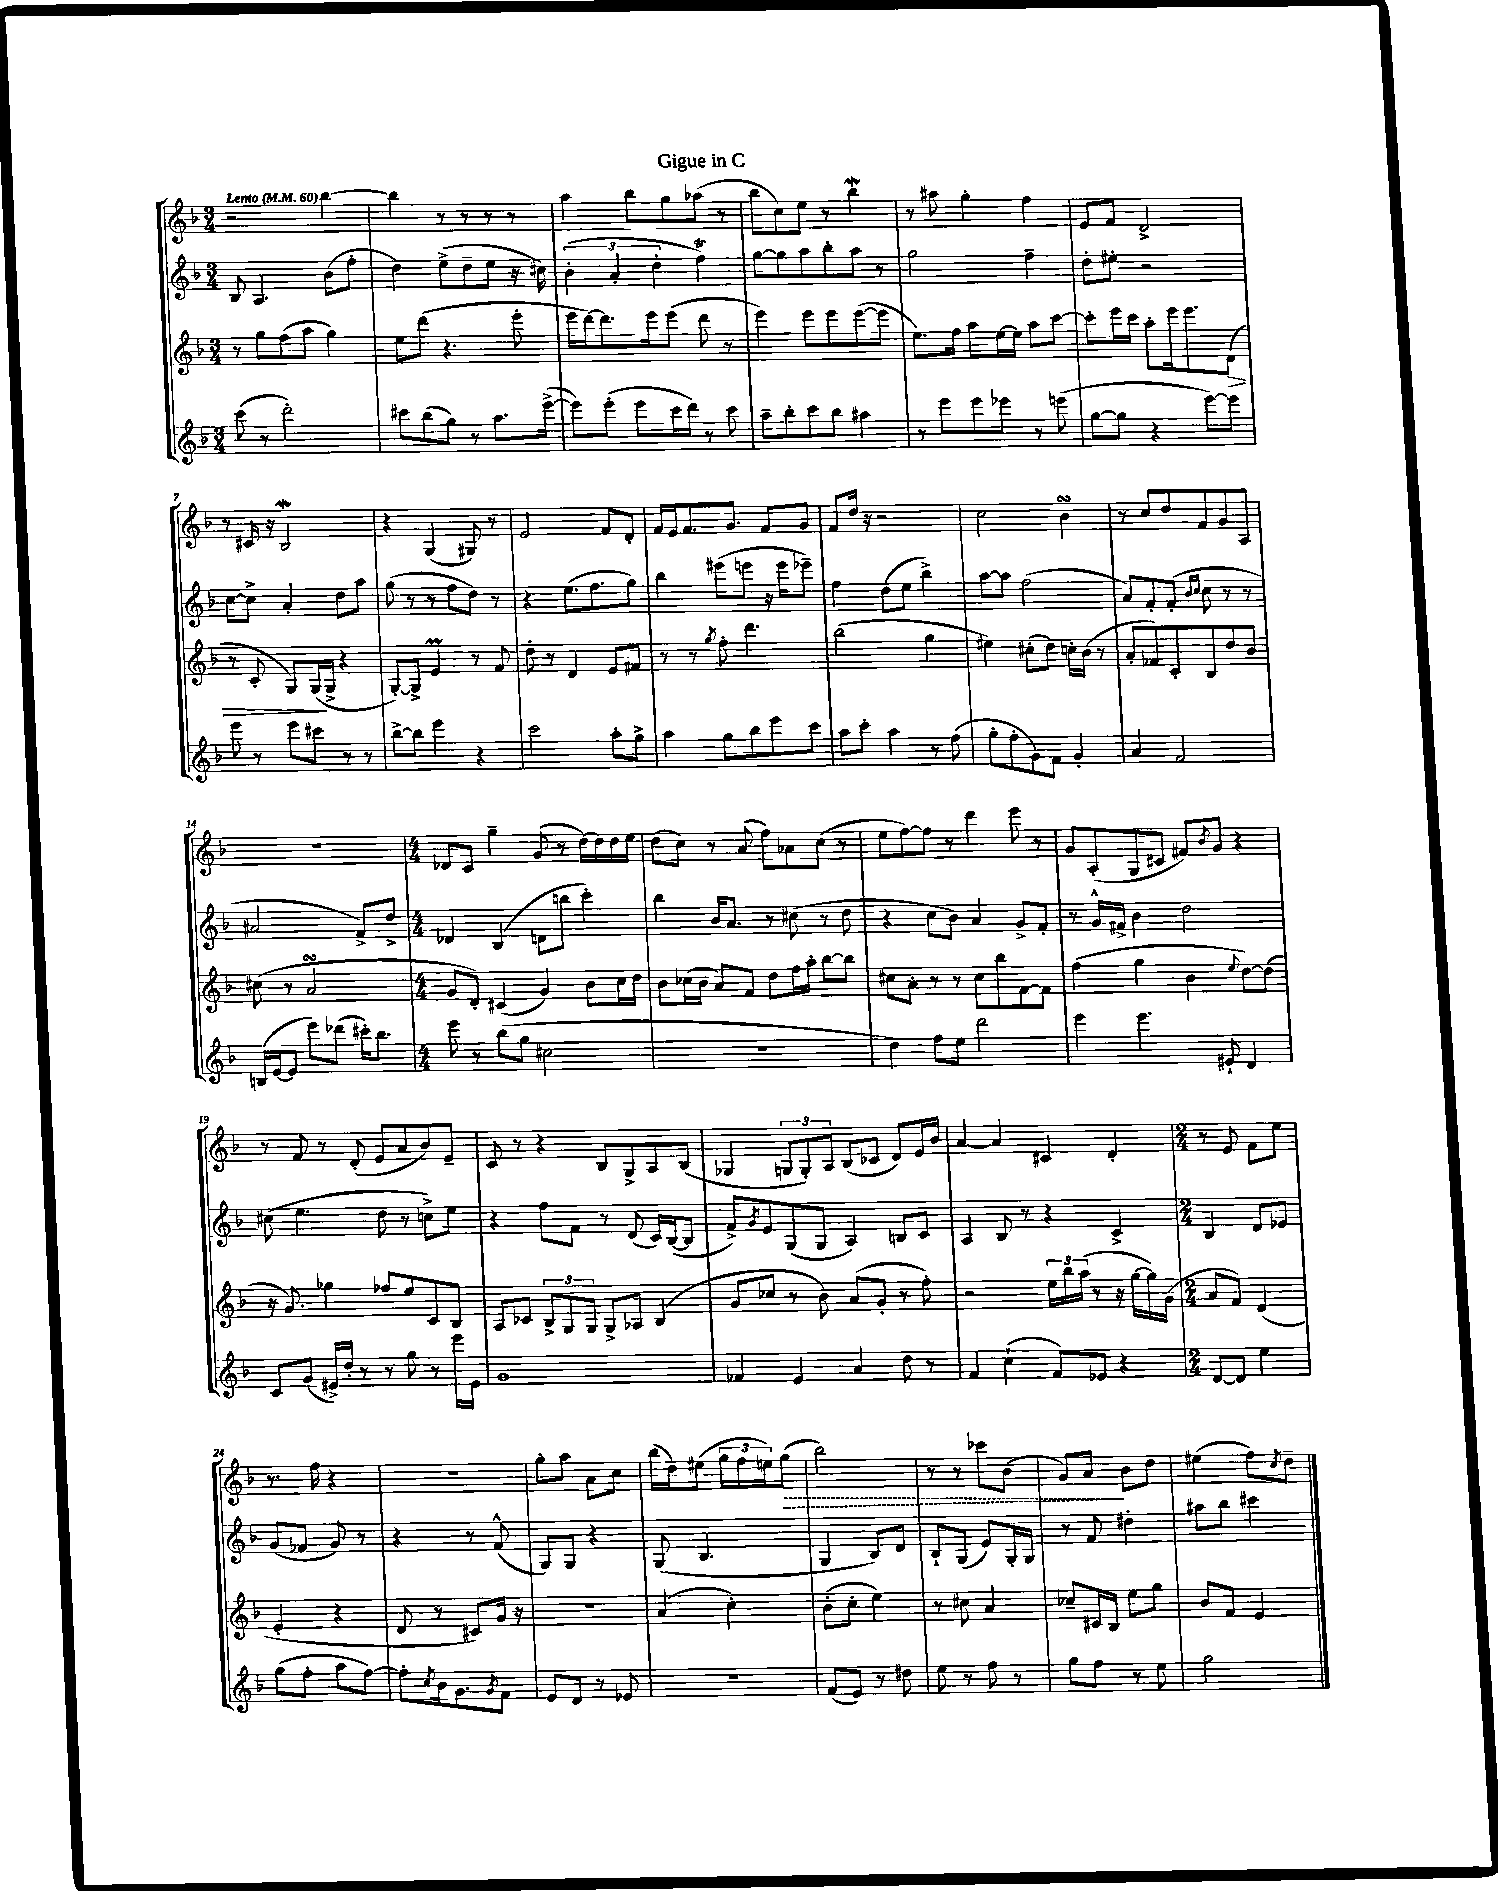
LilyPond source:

\header { title = "Gigue in C" }
<<
\new StaffGroup <<
\new Staff = "s0" {
    \clef treble \key f \major \numericTimeSignature \time 3/4 \tempo "Lento" 4 = 60
    r2 bes''4~ |
    bes''4 r8 r8 r8 r8 |
    a''4 bes''8 g''8 aes''8( r8 |
    bes''8 c''8) e''8 r8 bes''4\mordent |
    r8 ais''8 g''4-. f''4 |
    e'8 f'8 d'2-> |
    r8 cis'16 r16 bes2\mordent |
    r4 g4( gis8) r8 |
    e'2 f'8 d'8-. |
    f'16 e'16 f'8. g'8. f'8 g'8 |
    f'8 d''16 r16 r2 |
    c''2 bes'4\turn |
    r8 c''8 d''8 f'8 g'8 a8 |
    R2. |
    \numericTimeSignature \time 4/4 des'8 c'8 g''4-- g'8( r8 d''16~) d''16 d''16 e''16 |
    d''8( c''8) r8 a'8( f''8) aes'8 c''8( r8 |
    e''8 f''8~) f''8 r8 d'''4 e'''8 r8 |
    g'8 a8-.( g8 cis'8 fis'8) \acciaccatura { bes'8 } g'8 r4 |
    r8 f'8 r8 d'8-.( e'8 a'8 bes'8) e'8-- |
    c'8 r8 r4 bes8 g8-> a8 bes8( |
    ges4 \tuplet 3/2 { g8 g8-.) a8 } bes8( ces'8 d'8) e'16 bes'16 |
    a'4~ a'4 cis'4 d'4-. |
    \numericTimeSignature \time 2/4 r8 e'8 f'8 e''8 |
    r8. f''16 r4 |
    R2 |
    g''8-. a''8 a'8 c''8 |
    bes''16( d''16) eis''8( \tuplet 3/2 { g''16 f''16 e''16) } \once \override Hairpin.style = #'dashed-line g''8\>( |
    bes''2) |
    r8 r8 ces'''8 bes'8( |
    g'8) a'8\! bes'8 d''8 |
    eis''4( f''8) \acciaccatura { c''8 } d''8-- \bar "|." |
}
\new Staff = "s1" {
    \clef treble \key f \major \numericTimeSignature \time 3/4
    bes8 a4. bes'8( f''8-. |
    d''4) e''8->( d''8-- e''8 r16 cis''16) |
    \tuplet 3/2 { bes'4-.( a'4-. d''4-. } f''4\trill) |
    g''8~ g''8 a''8 bes''8-. a''8 r8 |
    g''2 f''4-- |
    d''8-. eis''8-. r2 |
    c''8~ c''8-> a'4-. d''8 a''8 |
    g''8( r8 r8 f''8 d''8) r8 |
    r4 e''8.( f''8. g''8) |
    bes''4 eis'''8( e'''8 r16 e'''16 ees'''8--) |
    f''4 d''8( e''8 bes''4->) |
    a''8~ a''8 f''2( |
    a'8) f'8-. f'8-.( \grace { bes'16 c''16 } c''8 r8 r8 |
    ais'2 f'8->) d''8-> |
    \numericTimeSignature \time 4/4 des'4 bes4( d'8 b''8 c'''4-.) |
    bes''4 bes'16 a'8. r8 cis''8( r8 d''8 |
    r4 c''8 bes'8) a'4 g'8-> f'8-. |
    r8 g'16-^ fis'16-> bes'4 d''2 |
    cis''8( e''4. d''8 r8 c''8->) e''8 |
    r4 f''8 f'8 r8 d'8( c'16) bes16~( bes8 |
    f'8->) \acciaccatura { g'8 } e'8 g8( g8 a4) b8 c'8 |
    a4 bes8 r8 r4 c'4-> |
    \numericTimeSignature \time 2/4 bes4 d'8 ees'8 |
    g'8( fes'8 g'8) r8 |
    r4 r8 f'8-^( |
    g8) g8 r4 |
    g8( bes4. |
    g4 bes8) d'8 |
    bes8-! g8( e'8) g16-. g16 |
    r8 f'8 dis''4-. |
    ais''8 bes''8 cis'''4 \bar "|." |
}
\new Staff = "s2" {
    \clef treble \key f \major \numericTimeSignature \time 3/4
    r8 g''8 f''8( a''8 g''4) |
    e''8 d'''8( r4. e'''8-. |
    e'''16 d'''16~) d'''8. e'''16 e'''8( d'''8 r8 |
    e'''4) e'''8 e'''8 e'''8~( e'''8 |
    e''8.) f''16 a''8 e''16~ e''16 a''8 c'''8~ |
    c'''8-. e'''16 c'''16 a''8-. e'''16 e'''8. d'8\>( |
    r8 c'8-. g8) g16\!( g16-> r4 |
    g8~-.) g8-> e'4\prall r8 f'8 |
    d''8-. r8 d'4 e'8 fis'8 |
    r8 r8 \acciaccatura { g''8 } f''8-. d'''4. |
    bes''2( g''4 |
    eis''4) cis''8-.( d''8) c''16-. bes'16( r8 |
    a'8-. fes'8) c'8-. bes8 d''8 bes'8 |
    cis''8( r8 a'2\turn |
    \numericTimeSignature \time 4/4 g'8 d'8-.) cis'4( g'4) bes'8 c''16 d''16 |
    bes'8 ces''16( bes'16 a'8) f'8 d''8 f''16 a''16-. bes''8~ bes''8 |
    cis''8 a'8-. r8 r8 cis''8 bes''8 f'8~ f'8 |
    f''4( g''4 bes'4 \appoggiatura { e''8 } d''8~) d''8( |
    r16 g'8.) ges''4 fes''8 e''8 c'8 bes8 |
    a8 ces'8 \tuplet 3/2 { bes8-> g8 g8 } g8-> aes8 bes4( |
    g'8 ces''8 r8 bes'8) a'8( g'8-. r8 f''8-.) |
    r2 \tuplet 3/2 { e''16 bes''16 a''16( } r8 r16 g''16~ g''16) g'16( |
    \numericTimeSignature \time 2/4 a'8 f'8) d'4( |
    e'4-. r4 |
    d'8 r8 cis'8) g'16 r16 |
    R2 |
    a'4( c''4-.) |
    bes'8-.( c''8-. e''4) |
    r8 cis''8 a'4 |
    ces''8-- cis'16 bes16 e''8 g''8 |
    bes'8 f'8 e'4 \bar "|." |
}
\new Staff = "s3" {
    \clef treble \key f \major \numericTimeSignature \time 3/4
    c'''8( r8 d'''2-.) |
    cis'''8 bes''8( g''8) r8 a''8. e'''16~->( |
    e'''8) e'''8-.( e'''8 c'''16 d'''16) r8 c'''8 |
    a''8-- bes''8-. c'''8 bes''8 ais''4 |
    r8 e'''8 e'''8 ees'''8 r8 e'''8( |
    g''8~ g''8 r4 e'''8~) e'''8 |
    e'''8 r8 e'''8 cis'''8 r8 r8 |
    bes''8~-> bes''8 e'''4 r4 |
    c'''2 a''8-. g''8-> |
    a''4 g''8 bes''8 e'''8 c'''8 |
    a''8 c'''8-. a''4 r8 f''8( |
    g''8-. f''8-. g'8) f'8 g'4-. |
    a'4 f'2 |
    b16( e'16~ e'8 e'''8) des'''8( cis'''16-.) bes''8. |
    \numericTimeSignature \time 4/4 e'''8 r8 bes''8( g''8 cis''2 |
    R1 |
    d''4) f''8 e''8 d'''2 |
    e'''4 e'''4. eis'8-! d'4 |
    c'8 g'8( eis'16->) d''16-. r8 r8 g''8 r8 e'''16 eis'16 |
    g'1 |
    fes'4 e'4 a'4 d''8 r8 |
    f'4 c''4-!( f'8) ees'8 r4 |
    \numericTimeSignature \time 2/4 d'8~ d'8 e''4 |
    g''8( f''8-. a''8 f''8~) |
    f''8-. \acciaccatura { c''8 } bes'16 g'8. \acciaccatura { g'8 } f'8 |
    e'8 d'8 r8 ees'8 |
    R2 |
    f'8( e'8) r8 dis''8 |
    e''8 r8 f''8 r8 |
    g''8 f''8 r8 e''8 |
    g''2 \bar "|." |
}
>>
>>
